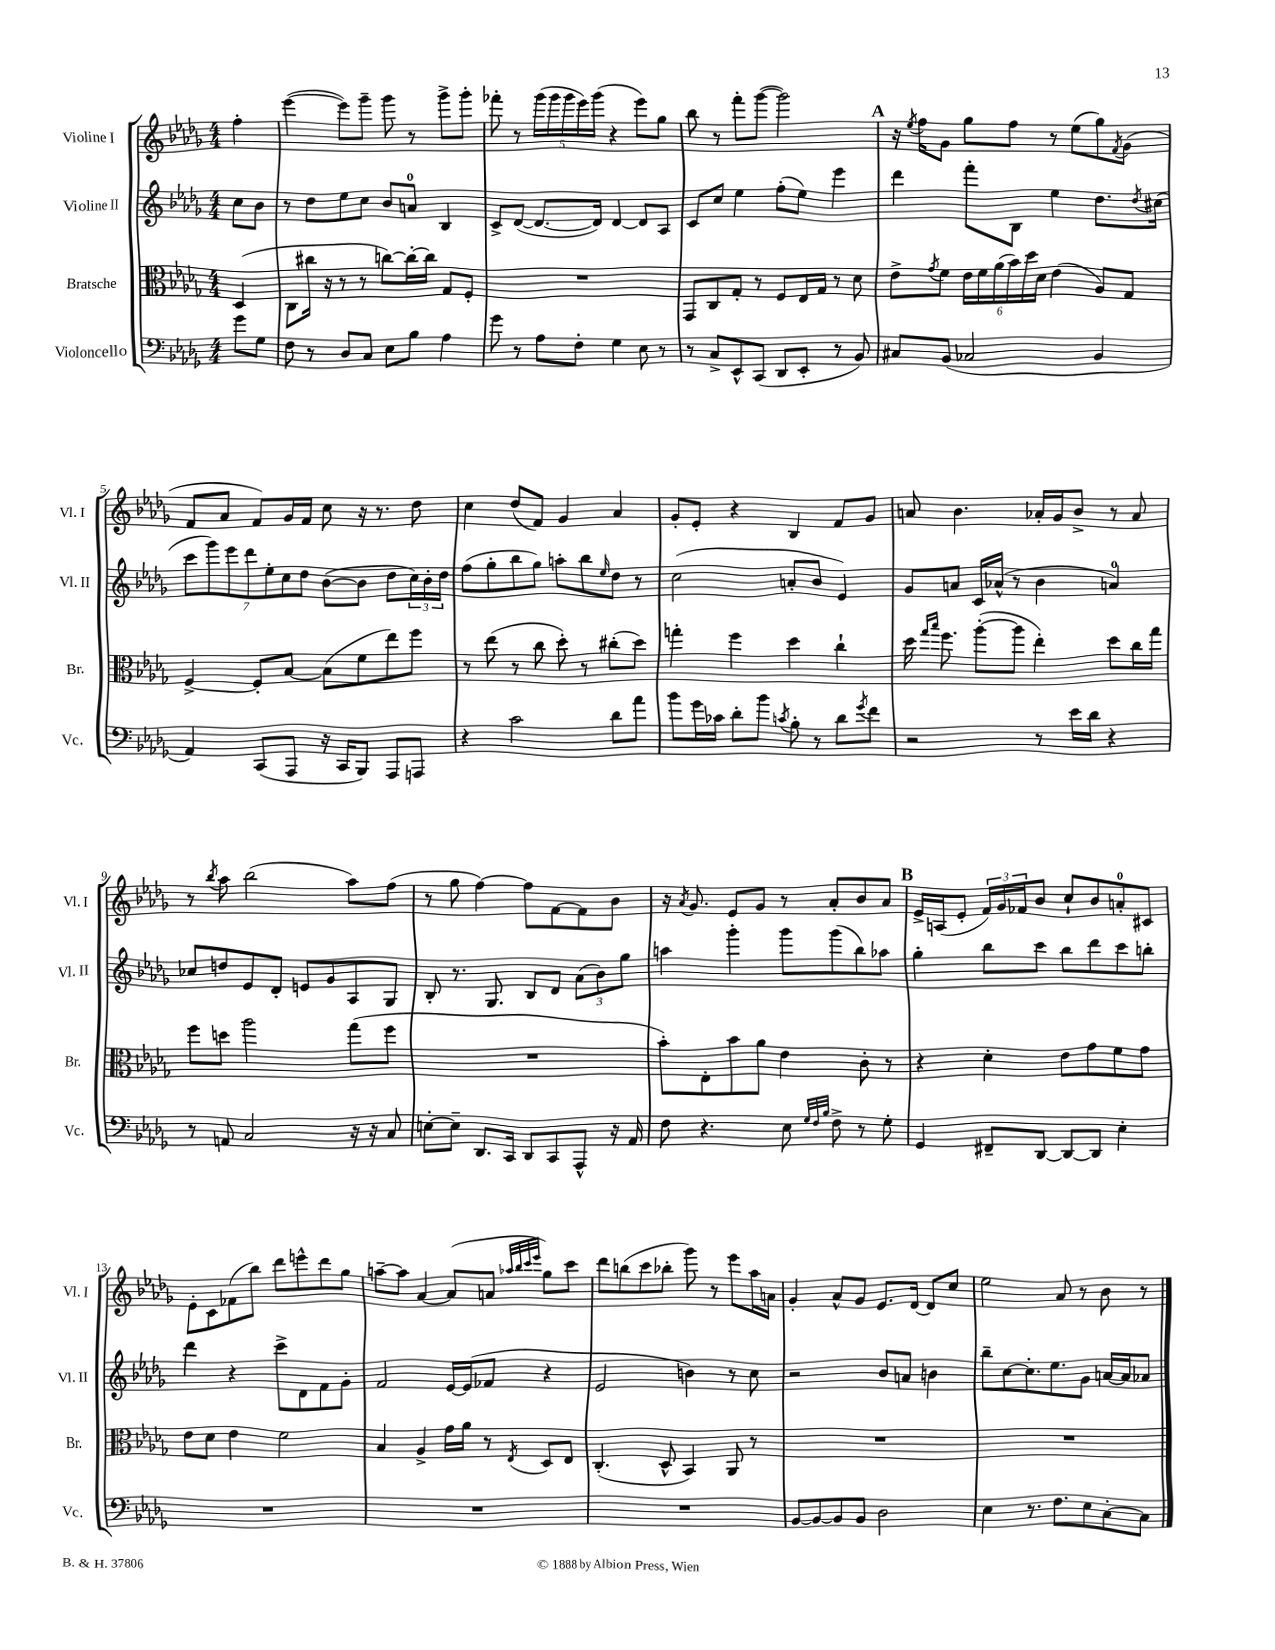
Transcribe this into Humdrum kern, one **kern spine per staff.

**kern	**kern	**kern	**kern
*staff4	*staff3	*staff2	*staff1
*clefF4	*clefC3	*clefG2	*clefG2
*k[b-e-a-d-g-]	*k[b-e-a-d-g-]	*k[b-e-a-d-g-]	*k[b-e-a-d-g-]
*M4/4	*M4/4	*M4/4	*M4/4
8g-	(4D-	8cc	4ff'
8G-	.	8b-	.
=	=	=	=
8F	8C	8r	([4eee-
8r	16cc#	8dd-	.
.	16r	.	.
8D-	8r	8ee-	8eee-])
8C	8r	8cc	8ggg-~
8E-	[8cc)	8b-	8ggg-
8B-	16cc'_	8a	8r
.	16cc]	.	.
4A-	8G-	4B-	8ggg-^
.	8F'	.	8ggg-'
=	=	=	=
8g-	1r	8c^	8fff-'
8r	.	([8d-	8r
8A-	.	8.d-_	(20ggg-
.	.	.	20ggg-
.	.	.	20ggg-
8F'	.	.	.
.	.	.	20eee-)
.	.	16d-])	.
.	.	.	(20ggg-
4G-	.	[4d-	4r
8E-	.	8d-]	8eee-)
8r	.	8A-	8gg-
=	=	=	=
8r	8GG-	8c	8bb-
8C^	8C	8cc	8r
8EE-^^	8G-'	4ee-	8fff'
(8CC	8r	.	([8ggg-
8DD-	8F	(8ff'	2ggg-])
8EE-'	16E-	8ee-)	.
.	16G-	.	.
8r	8r	4eee-	.
8BB-)	8d-	.	.
=	=	=	=
8C#	8e-^	4ddd-	16r
.	.	.	8qee-
.	.	.	16ff
.	8qg-	.	.
(8BB-	8f	.	8g-
2C-	24e-	8fff'	8gg-
.	24f	.	.
.	(24a-	.	.
.	24b-)	8B-	8ff
.	24dd-	.	.
.	24d-	.	.
.	(4e-	4ee-	8r
.	.	.	(8ee-
4BB-	8A-)	8.dd-	8gg-)
.	.	.	8qf
.	8G-	.	(8g-
.	.	8qdd-	.
.	.	(16cc#	.
=	=	=	=
4AA-)	[4F^	14ccc	8f
.	.	14ggg-)	.
.	.	.	8a-
.	.	14eee-	.
.	.	14ddd-	.
(8CC	8F']	.	8f)
.	.	14ee-'	.
.	.	14cc	.
8AAA-	[8B-	.	16g-
.	.	14dd-	.
.	.	.	16f
16r	(8B-]	([8b-	8cc
16CC	.	.	.
8BBB-)	8f	8b-]	16r
.	.	.	8.r
8AAA-	8ee-)	8dd-	.
8AAA	8ff	24cc)	8dd-
.	.	24b-'	.
.	.	24dd-	.
=	=	=	=
4r	8r	(8ff	4cc
.	(8ee-	8gg-'	.
2c	8r	8bb-	(8dd-
.	8cc	8gg-)	8f)
.	8dd-')	8aa'	4g-
.	8r	8bb-	.
.	.	16qqee-	.
8d-	(8cc#'	8dd-	4a-
8a-	8dd-)	8r	.
=	=	=	=
8b-	4gg'	(2cc	8g-'
16g-	.	.	8e-'
16c-	.	.	.
8d-'	4ff	.	4r
8b-	.	.	.
8qc	.	.	.
8B-'	4dd-	8a'	4B-
8r	.	8b-	.
8d-	4cc`	4e-)	8f
8qg-	.	.	.
8f	.	.	8g-
=	=	=	=
2r	16dd-	8g-	8a
.	16qqgg-	.	.
.	16qqbb-	.	.
.	8.ff	.	.
.	.	8a	4.b-
.	([8aa-'	16c	.
.	.	(16a-^^	.
.	8aa-]	8r	.
8r	4ee-')	4b-	16a-'
.	.	.	16g-
16e-	.	.	8b-^
16d-	.	.	.
4r	8dd-	4a)	8r
.	16cc	.	8a-
.	16gg-	.	.
=	=	=	=
8r	8ff	8cc-	8r
.	.	.	8qbb-
8AA	8dd	8dd	8aa-
2C	2aa-	8e-	(2bb-
.	.	8d-'	.
.	.	8e	.
.	.	8g-	.
16r	(8gg-	8A-	8aa-)
16r	.	.	.
8C	8ff	8G-	(8ff
=	=	=	=
[8E'	1r	8B-'	8r
8E~]	.	8.r	8gg-
8.DD-	.	.	[4ff)
.	.	8.G-	.
16CC	.	.	.
8DD-	.	8B-	8ff]
8CC	.	8d-	[8f
8AAA-^^	.	(12a-	8f]
.	.	12b-)	.
16r	.	.	8b-
.	.	12gg-	.
16AA-	.	.	.
=	=	=	=
8F	8b-')	4aa	16r
.	.	.	8qa-
.	.	.	8.g-
4.r	8E-'	.	.
.	8b-	4ggg-'	8e-
.	8a-	.	8g-
8E-	4e-	8ggg-	8r
32qqG-	.	.	.
32qqF	.	.	.
32qqB-	.	.	.
8F^	.	(8ggg-	8a-'
8r	8c'	8bb-)	8b-
8G-'	8r	8aa-	8a-
=	=	=	=
4GG-	4r	4gg-'	16e-^
.	.	.	(16A
.	.	.	8e-'
8FF#~	4d-'	8bb-	24f)
.	.	.	24g-
.	.	.	24f-
[8DD-	.	8ccc	8b-
8DD-_	8e-	8bb-	8cc`
8DD-]	8g-	8ddd-	8b-
4E-'	8f	8ccc	8a'
.	8g-	8bb'	8c#
=	=	=	=
1r	8e-	4ddd-	8e-'
.	8d-	.	8c
.	4e-	4r	(8f-
.	.	.	8bb-)
.	2f	8ccc^	8ddd-
.	.	8d-	8eee^^
.	.	8f	8ddd-
.	.	8g-'	8gg-
=	=	=	=
1r	4B-	2f	[8aa~
.	.	.	8aa]
.	4A-^	.	[4a-
.	16g-	[16e-	(8a-]
.	16a-	(16e-]	.
.	8r	8f-	8a
.	.	.	32qqaa-
.	.	.	32qqbb-
.	.	.	32qqccc
.	8qE-	.	32qqeee-
.	8D-	4r	8gg-)
.	8E-	.	8ccc
=	=	=	=
1r	(4.C'	2e-	8ddd-
.	.	.	(8bb
.	.	.	8ccc
.	8D-^^	.	8bb-'
.	4BB-)	4b)	8ggg-)
.	.	.	8r
.	8AA-	8r	8eee-
.	8r	8cc	16aa-
.	.	.	16a
=	=	=	=
[8BB-	1r	2r	4g-'
8BB-_	.	.	.
8BB-]	.	.	8a-^^
8BB-	.	.	8g-
2D-	.	8b-	8.e-
.	.	8a	.
.	.	.	[16d-
.	.	4b	8d-]
.	.	.	8cc
=	=	=	=
4E-	1r	8bb-~	2ee-
.	.	[8cc	.
8.r	.	8.cc']	.
8.F	.	8.ee-	.
.	.	.	8a-
8E-	.	8g-	8r
[8C'	.	[16a	8b-
.	.	16a]	.
8C]	.	8a-	8r
==	==	==	==
*-	*-	*-	*-
